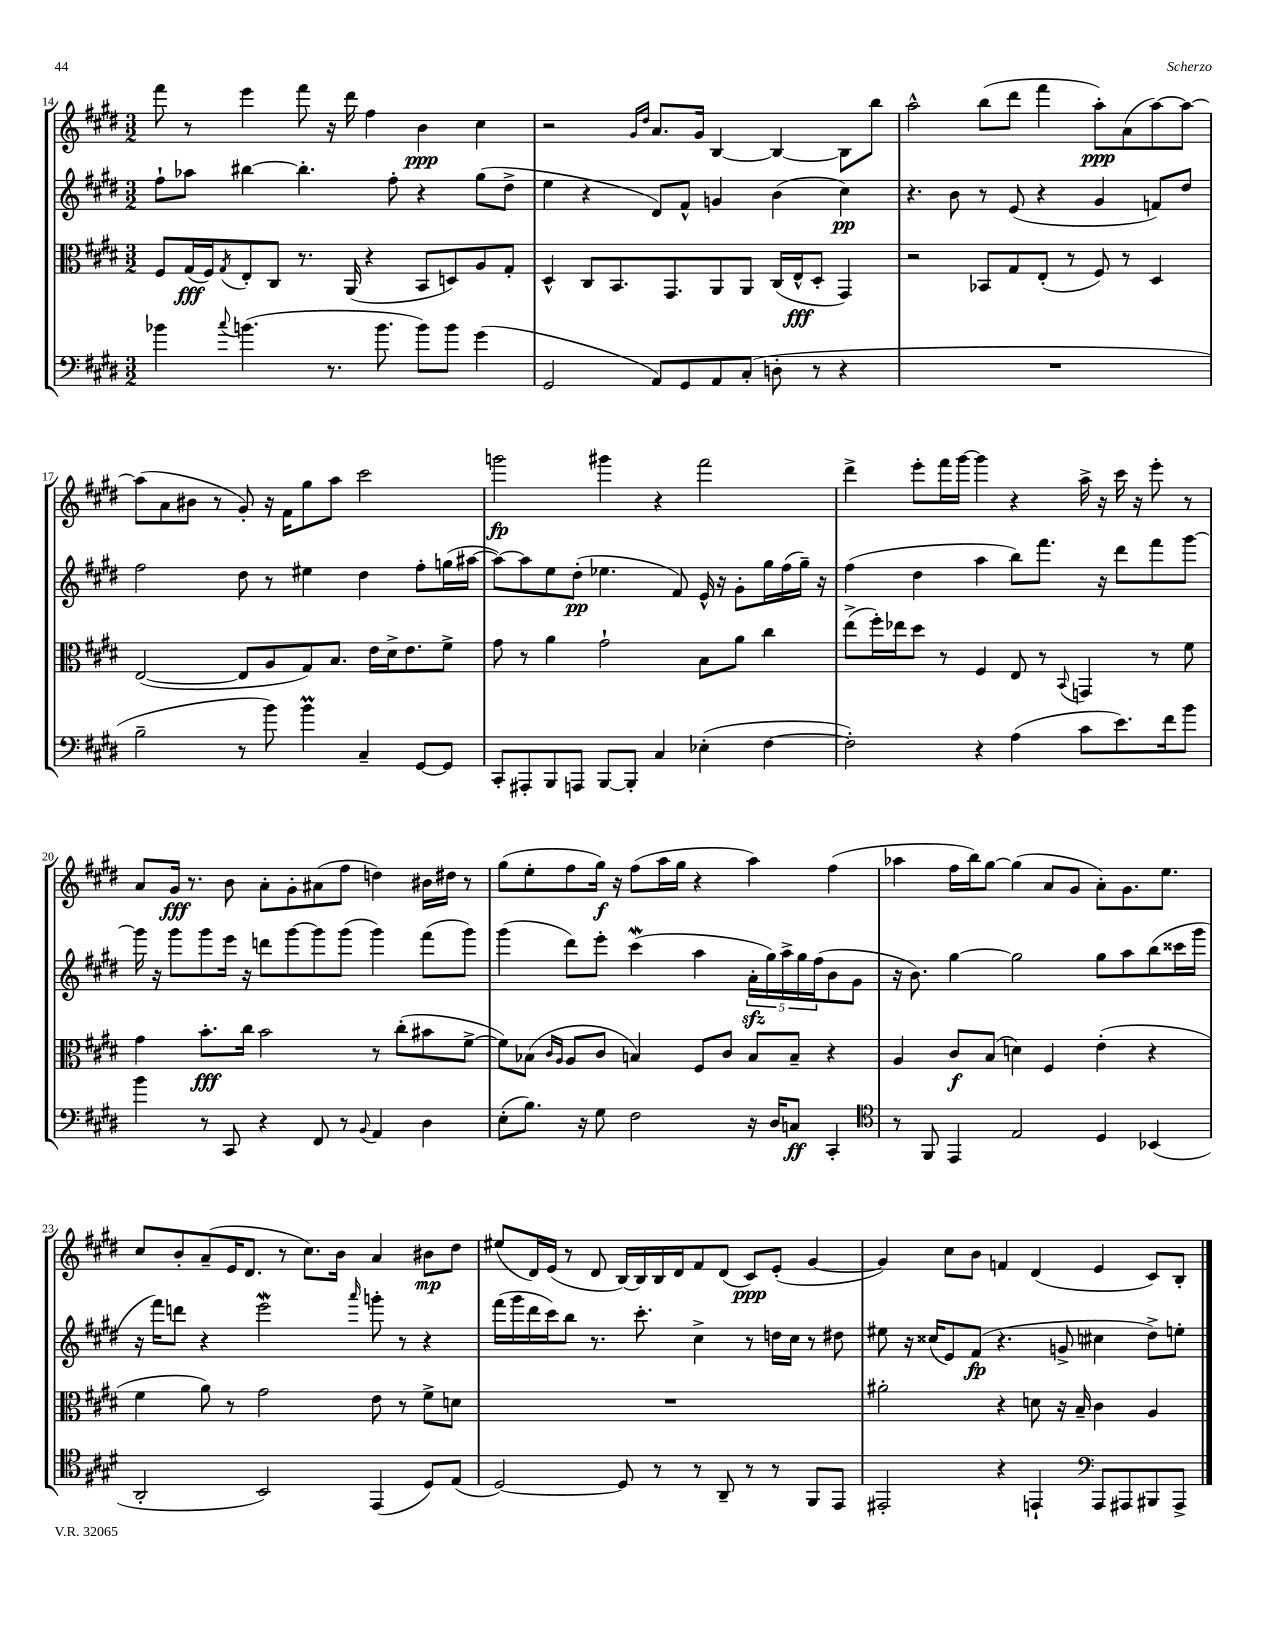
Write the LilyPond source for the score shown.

<<
\new StaffGroup <<
\new Staff = "s0" {
    \clef treble \key e \major \numericTimeSignature \time 3/2
    fis'''8 r8 e'''4 fis'''8 r16 dis'''16 fis''4 b'4\ppp cis''4 |
    r2 \grace { gis'16 dis''16 } a'8. gis'16 b4~ b4~ b8 b''8 |
    a''2-^ b''8( dis'''8 fis'''4 a''8-.\ppp) a'8( a''8~) a''8~ |
    a''8( a'8 bis'8 r8 gis'8-.) r16 fis'16 gis''8 a''8 cis'''2 |
    g'''2\fp gis'''4 r4 fis'''2 |
    dis'''4-> e'''8-. fis'''16 gis'''16~ gis'''4 r4 a''16-> r16 cis'''16 r16 e'''8-. r8 |
    a'8 gis'16\fff r8. b'8 a'8-. gis'8-. ais'8( fis''8 d''4) bis'16 dis''16 r8 |
    gis''8( e''8-. fis''8 gis''16\f) r16 fis''8( a''16 gis''16 r4 a''4) fis''4( |
    aes''4 fis''16 b''16) gis''8~ gis''4( a'8 gis'8 a'8-.) gis'8. e''8. |
    cis''8 b'8-. a'8--( e'16 dis'8. r8 cis''8.) b'16 a'4 bis'8\mp dis''8 |
    eis''8( dis'16) e'16( r8 dis'8 b16~) b16 b16 dis'16 fis'8 dis'8( cis'8\ppp) e'8-.( gis'4~ |
    gis'4) cis''8 b'8 f'4 dis'4( e'4 cis'8) b8-. \bar "|." |
}
\new Staff = "s1" {
    \clef treble \key e \major \numericTimeSignature \time 3/2
    fis''8-! aes''8 bis''4~ bis''4.-. fis''8-. r4 gis''8( dis''8-> |
    e''4 r4 dis'8) fis'8-^ g'4 b'4( cis''4\pp) |
    r4. b'8 r8 e'8( r4 gis'4 f'8) dis''8 |
    fis''2 dis''8 r8 eis''4 dis''4 fis''8-. g''16( ais''16~ |
    ais''8~) ais''8 e''8 dis''8-.\pp( ees''4. fis'8) e'16-^ r16 gis'8-. gis''16 fis''16( gis''16--) r16 |
    fis''4( dis''4 a''4 b''8) fis'''8. r16 dis'''8 fis'''8 gis'''8~ |
    gis'''16 r16 gis'''8 gis'''8 e'''16 r16 d'''8 gis'''8~ gis'''8 gis'''8( gis'''4) fis'''8( gis'''8) |
    gis'''4( dis'''8) e'''8-. cis'''4\mordent( a''4 \tuplet 5/4 { a'16-.\sfz gis''16) a''16-> gis''16 fis''16( } b'8 gis'8 |
    r16 b'8.) gis''4~ gis''2 gis''8 a''8 b''8( cisis'''16 gis'''16 |
    r16 fis'''16) d'''8 r4 e'''2\mordent \grace { a'''16 } g'''8-. r8 r4 |
    fis'''16( gis'''16 dis'''16 cis'''16) b''8 r8. cis'''8.-. cis''4-> r8 d''16 cis''16 r8 dis''8 |
    eis''8 r16 cisis''16( e'8) fis'8\fp( r4. g'8-> cis''4 dis''8->) e''8-. \bar "|." |
}
\new Staff = "s2" {
    \clef alto \key e \major \numericTimeSignature \time 3/2
    fis8 gis16\fff( fis16) \acciaccatura { gis8 } e8-. cis8 r8. a,16( r4 b,8 d8) a8 gis8-. |
    dis4-^ cis8 b,8. gis,8. a,8 a,8 cis16( e16-^\fff dis8-. gis,4) |
    r2 bes,8 gis8 e8-.( r8 fis8) r8 dis4 |
    e2~( e8 a8 gis8) b8. e'16 dis'16-> e'8. fis'8-> |
    gis'8 r8 a'4 gis'2-! b8 a'8 cis''4 |
    e''8->( fis''16-.) ees''16 dis''8 r8 fis4 e8 r8 \appoggiatura { b,8 } g,4 r8 fis'8 |
    gis'4 b'8.-.\fff cis''16 b'2 r8 cis''8-.( bis'8 fis'8~-> |
    fis'8) bes8( \grace { cis'16 a16 } a8 cis'8 b4) fis8 cis'8 b8 b8-- r4 |
    a4 cis'8\f b8( d'4) fis4 e'4-.( r4 |
    fis'4 a'8) r8 gis'2 e'8 r8 fis'8-> d'8 |
    R1. |
    ais'2-. r4 d'8 r16 b16-- cis'4 a4 \bar "|." |
}
\new Staff = "s3" {
    \clef bass \key e \major \numericTimeSignature \time 3/2
    bes'4 \appoggiatura { cis''8 } b'4.( r8. b'8. b'8) b'8 gis'4( |
    gis,2 a,8) gis,8 a,8 cis8-.( d8-. r8 r4 |
    R1. |
    b2-- r8 b'8) b'4\prall cis4-- gis,8~ gis,8 |
    cis,8-. ais,,8-. b,,8 a,,8 b,,8~ b,,8-. cis4 ees4-.( fis4~ |
    fis2-.) r4 a4( cis'8 e'8.) fis'16 b'8 |
    b'4 r8 cis,8 r4 fis,8 r8 \appoggiatura { b,8 } a,4 dis4 |
    e8-.( b8.) r16 gis8 fis2 r16 dis16 c8\ff cis,4-. |
    \clef tenor r8 fis,8 e,4 e2 dis4 bes,4( |
    a,2-. b,2) e,4( dis8) e8( |
    dis2~) dis8 r8 r8 a,8-- r8 r8 fis,8 e,8 |
    eis,2-. r4 e,4-! \clef bass a,,8 ais,,8 bis,,8 ais,,8-> \bar "|." |
}
>>
>>
\layout { \context { \Score currentBarNumber = #14 } }
